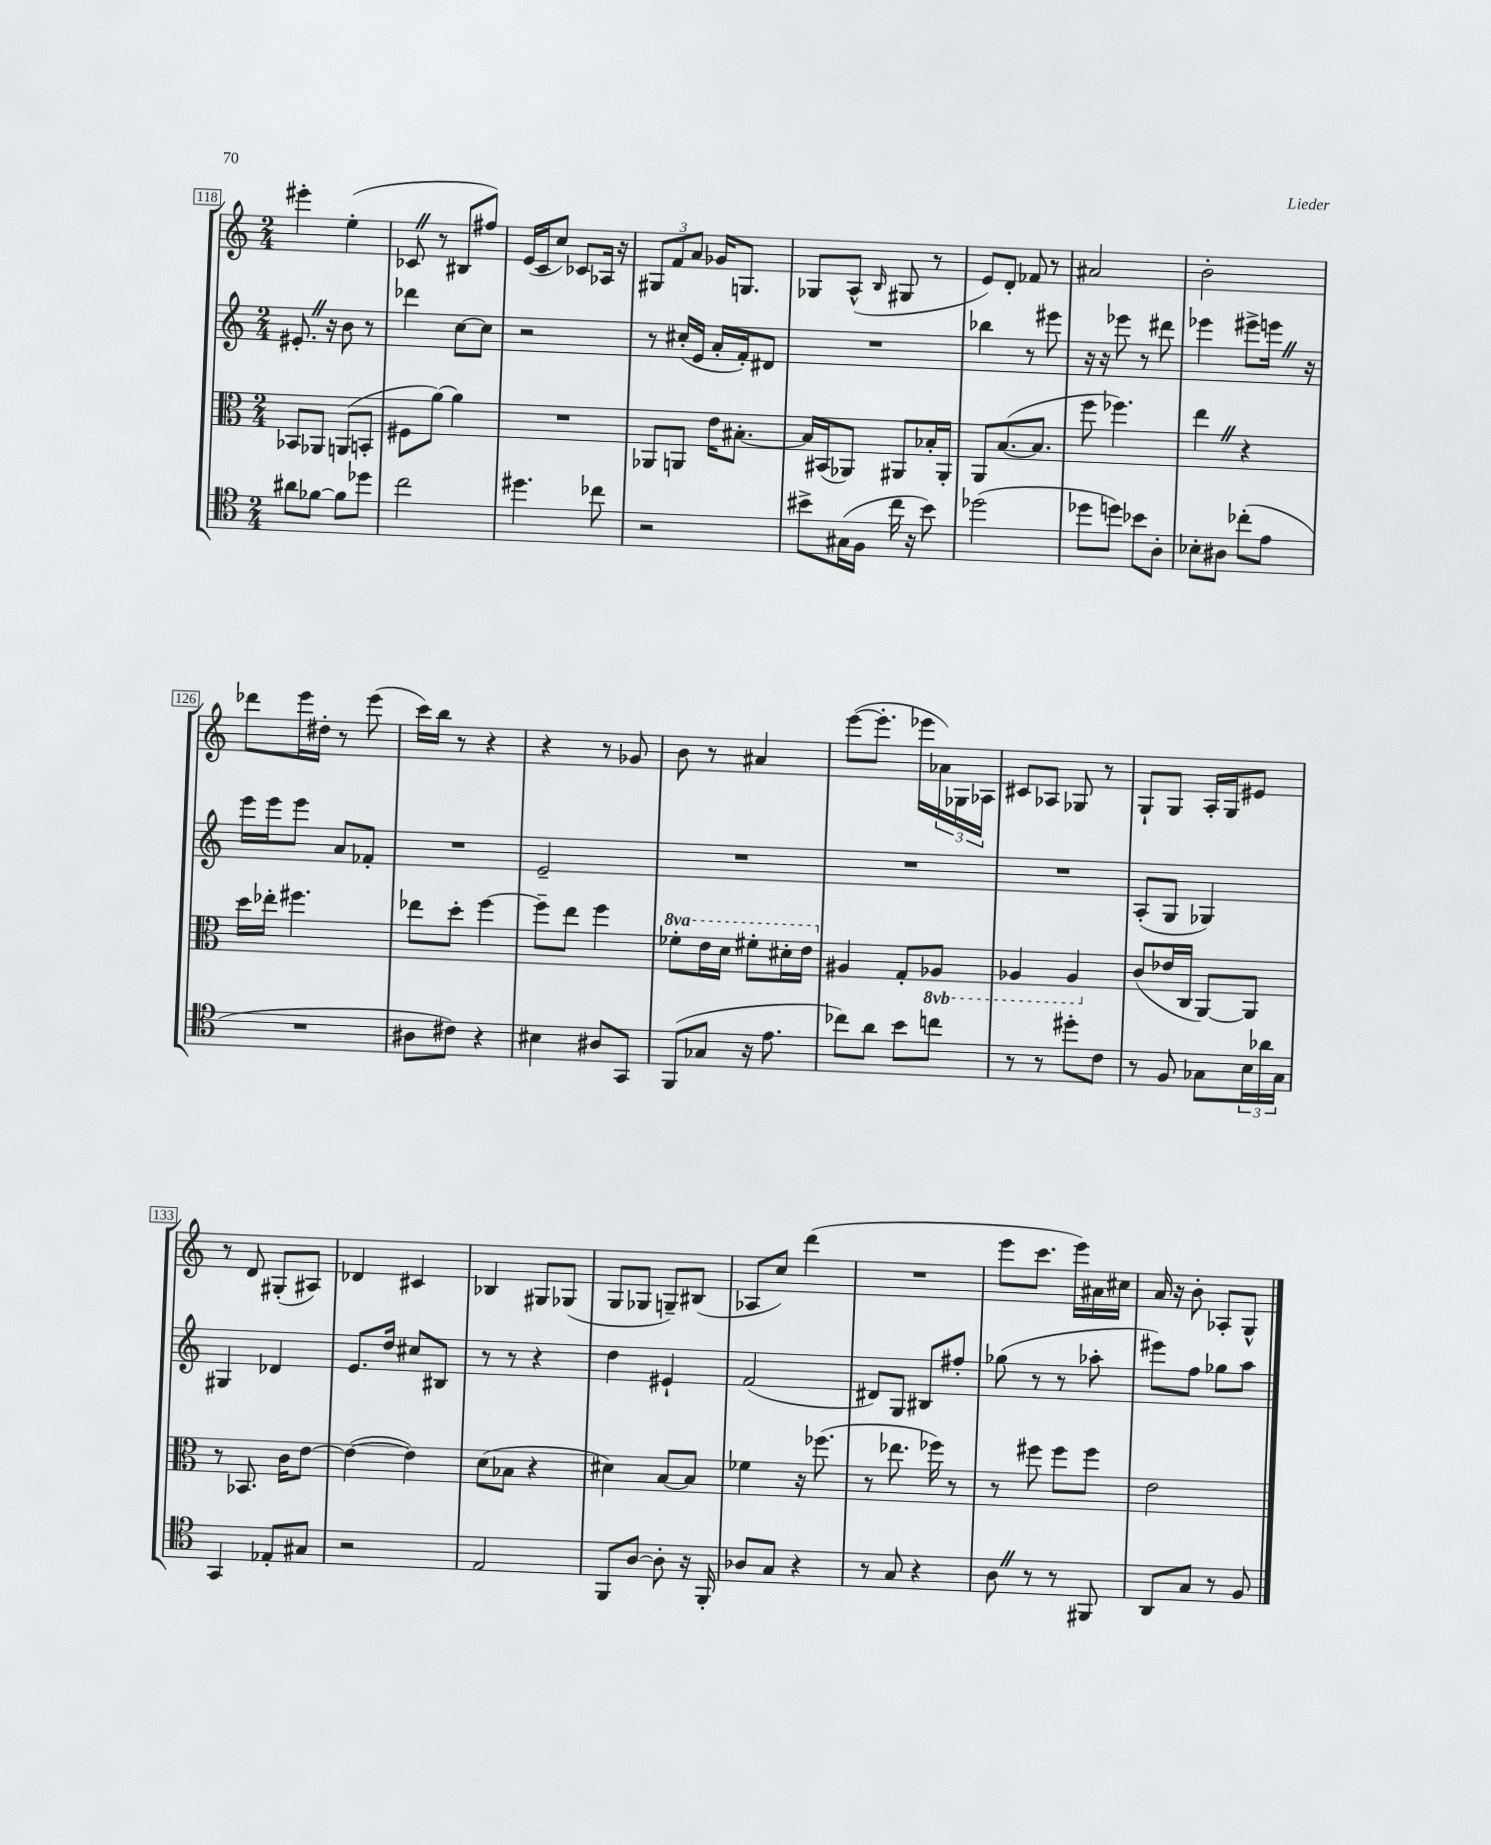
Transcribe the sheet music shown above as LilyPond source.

<<
\new StaffGroup <<
\new Staff = "s0" {
    \clef treble \key c \major \numericTimeSignature \time 2/4
    eis'''4-. e''4-.( |
    ces'8 \once \override BreathingSign.text = \markup { \musicglyph "scripts.caesura.straight" } \breathe r8 bis8 fis''8) |
    e'16( c'16 c''8) ces'8 aes16 r16 |
    \tuplet 3/2 { gis8 f'8 a'8 } ges'16 g8. |
    ges8 a8-^( \grace { b16 } gis8 r8 |
    e'8) d'8-. fes'8 r8 |
    ais'2 |
    b'2-. |
    des'''8 e'''16 dis''16-. r8 e'''8( |
    c'''16) b''16 r8 r4 |
    r4 r8 ges'8 |
    b'8 r8 ais'4 |
    e'''8~( e'''8.-. ees'''16 \tuplet 3/2 { aes'16) ges16 aes16 } |
    cis'8 aes8 ges8 r8 |
    g8-! g8 a16-. g16 eis'8 |
    r8 d'8 gis8-.( ais8) |
    des'4 cis'4 |
    bes4 gis8 ges8( |
    g8 ges8 g8--) bis8( |
    aes8 c''8) d'''4( |
    R2 |
    e'''8 c'''8. e'''16) ais'16 cis''16 |
    a'16 r16 b'8-. aes8-. g8-^ \bar "|." |
}
\new Staff = "s1" {
    \clef treble \key c \major \numericTimeSignature \time 2/4
    eis'8.-. \once \override BreathingSign.text = \markup { \musicglyph "scripts.caesura.straight" } \breathe r16 b'8 r8 |
    des'''4 c''8~ c''8 |
    r2 |
    r8 cis''16-.( e'16 a'16-. f'16-.) dis'8 |
    R2 |
    bes''4 r8 eis'''8 |
    r16 r16 ees'''8 r8 dis'''8 |
    ees'''4 eis'''8-> e'''16 \once \override BreathingSign.text = \markup { \musicglyph "scripts.caesura.straight" } \breathe r16 |
    e'''16 e'''16 e'''8 a'8 fes'8-. |
    R2 |
    e'2-- |
    R2 |
    R2 |
    R2 |
    a8-.( g8 ges4) |
    gis4 des'4 |
    e'8. d''16 cis''8 bis8 |
    r8 r8 r4 |
    d''4 eis'4-! |
    f'2( |
    dis'8) g8 bis8 fis''8-. |
    ges''8( r8 r8 aes''8-. |
    eis'''8) f''8 ges''8 a''8 \bar "|." |
}
\new Staff = "s2" {
    \clef alto \key c \major \numericTimeSignature \time 2/4 \set Staff.ottavationMarkups = #ottavation-simple-ordinals
    bes,8 aes,8 a,8( b,8-. |
    fis8 a'8~) a'4 |
    R2 |
    aes,8 a,8 e'16 bis8.~-. |
    bis16 bis,16( aes,8) ais,8 bes16-. ais,16-. |
    a,8 b8.~( b8. |
    f''8 fes''4.) |
    e''4 \once \override BreathingSign.text = \markup { \musicglyph "scripts.caesura.straight" } \breathe r4 |
    d''16 ees''16-. fis''4. |
    ees''8 d''8-. f''4~ |
    f''8-- e''8 f''4 |
    \ottava #1 fes''8-. e''16 d''16 fis''8-. dis''16-. e''16 \ottava #0 |
    ais4 g8-. \ottava #-1 aes,8 |
    aes,4 aes,4 \ottava #0 |
    c'8( ees'16 c16 a,8~) a,8 |
    r8 bes,8. c'16 e'8~ |
    e'4~( e'4) |
    d'8( bes8 r4 |
    dis'4) b8~ b8 |
    fes'4 r16 fes''8.( |
    r8 ees''8. fes''16) r8 |
    r8 fis''8 fis''8 fis''8 |
    e'2 \bar "|." |
}
\new Staff = "s3" {
    \clef tenor \key c \major \numericTimeSignature \time 2/4
    ais'8 fes'8~ fes'8 des''8 |
    c''2 |
    dis''4. ces''8 |
    r2 |
    bis'8-> gis16( f16 c''16 r16 bis'8) |
    des''2( |
    des''8 d''8) bes'8 a8-. |
    bes8-. ais8 ces''8-.( e'8 |
    R2 |
    ais8 cis'8) r4 |
    bis4 ais8 g,8 |
    f,8( ges8 r16 e'8. |
    ces''8) a'8 b'8 c''8 |
    r8 r8 dis''8-. c'8 |
    r8 f8 ges8 \tuplet 3/2 { b16 aes'16 ges16 } |
    g,4 ees8-. gis8 |
    r2 |
    e2 |
    f,8 a8~ a8-. r16 f,16-. |
    aes8 g8 r4 |
    r8 g8 r4 |
    a8 \once \override BreathingSign.text = \markup { \musicglyph "scripts.caesura.straight" } \breathe r8 r8 fis,8 |
    a,8 g8 r8 f8 \bar "|." |
}
>>
>>
\layout { \context { \Score currentBarNumber = #118 \override BarNumber.stencil = #(make-stencil-boxer 0.1 0.3 ly:text-interface::print) } }
